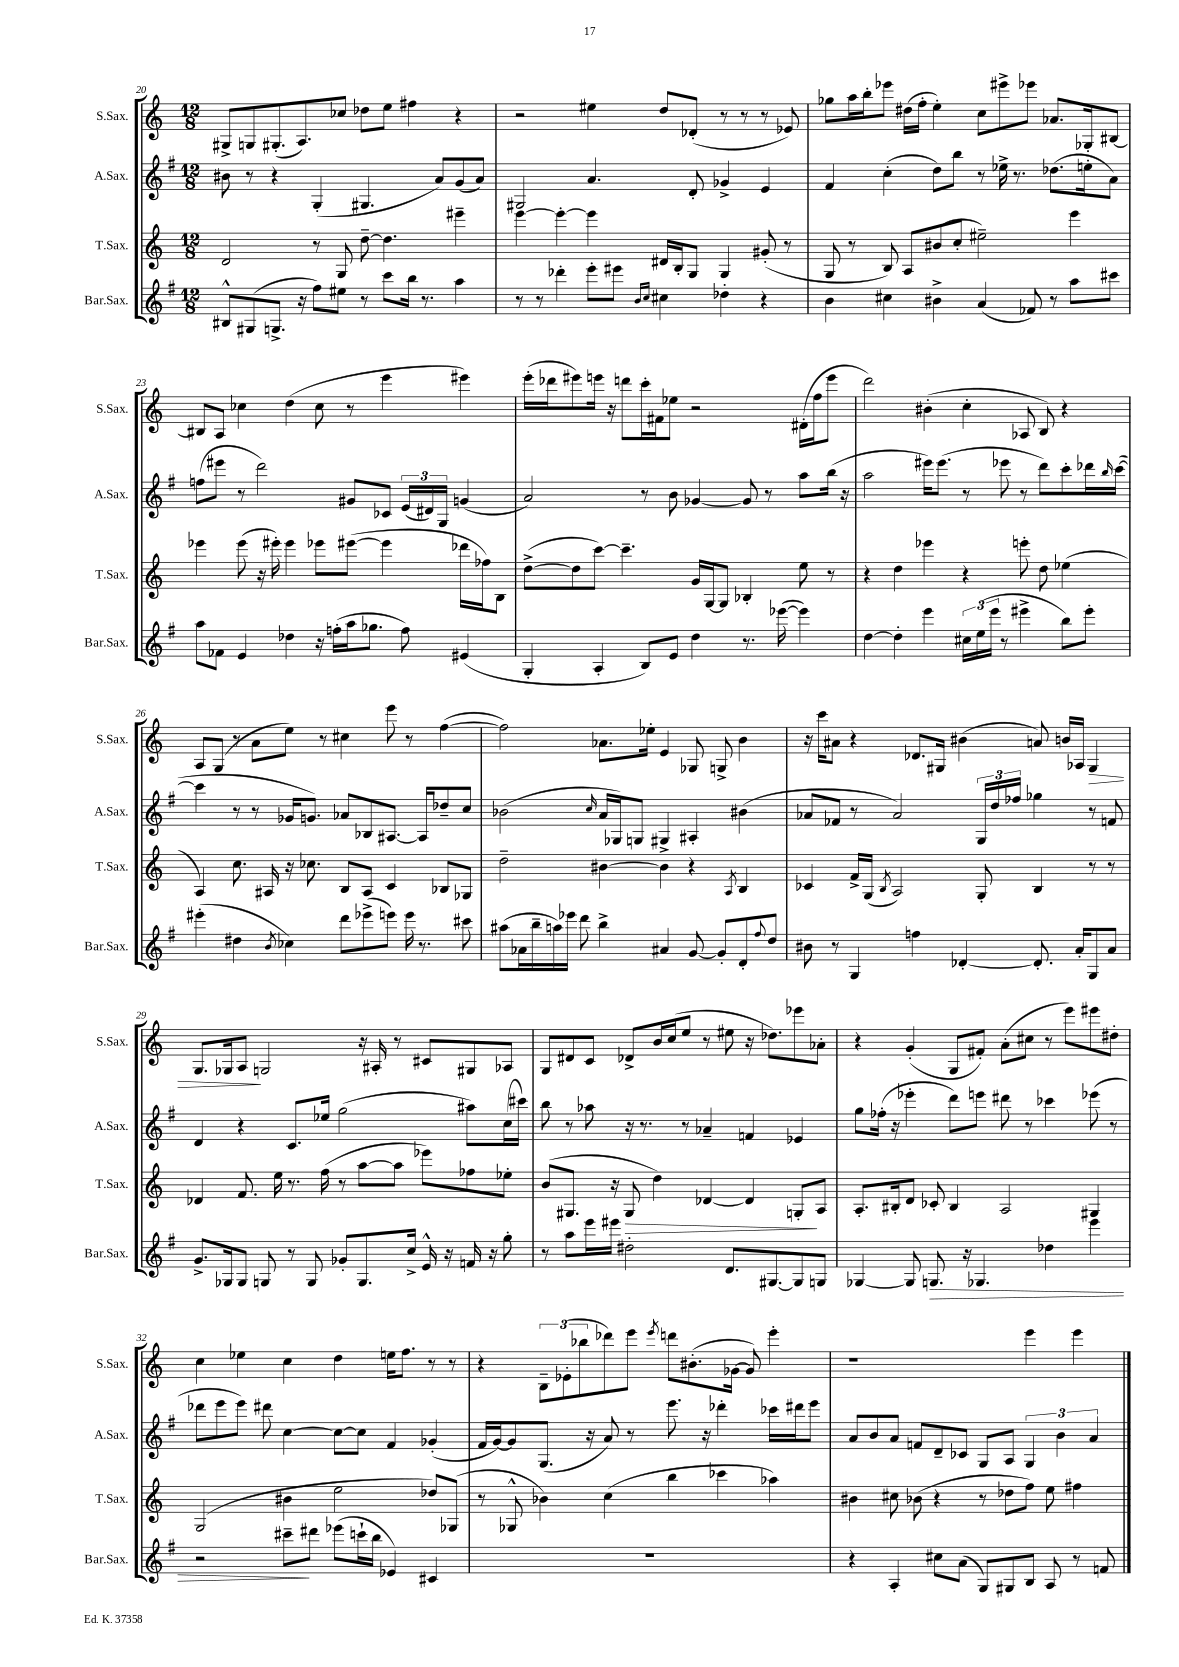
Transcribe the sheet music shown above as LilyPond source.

<<
\new StaffGroup <<
\new Staff = "s0" \with { instrumentName = "S.Sax." shortInstrumentName = "S.Sax." } {
    \clef treble \key c \major \numericTimeSignature \time 12/8
    gis8-> g8 gis8.-.( a8.) ces''8 des''8 e''8 fis''4 r4 |
    r2 eis''4 d''8 des'8-.( r8 r8 r8 ees'8) |
    ges''8 a''16 b''16-. ees'''8 dis''16( f''16-. e''4-.) c''8 eis'''8-> ees'''8 aes'8. ges16-. bis8~ |
    bis8 a8 ces''4 d''4( ces''8 r8 e'''4 eis'''4) |
    e'''16-.( des'''16 eis'''8) e'''16 r16 d'''8 c'''16-. fis'16 ees''8 r2 dis'16-.( f''16 e'''8 |
    d'''2) bis'4-.( c''4-. aes8 b8) r4 |
    a8 g8( r8 a'8 e''8) r8 cis''4 e'''8 r8 f''4~( |
    f''2) aes'8. ees''16-. e'4 ges8 g8-> b'4 |
    r16 c'''16 ais'8 r4 des'8. gis16 bis'4( a'8) b'16 aes16 gis4\> |
    g8. ges16 a8\! g2 r16 ais16-. r8 cis'8 gis8 aes8 |
    g8 dis'8 c'8 des'8-> b'16 c''16( e''8 r8 eis''8 r16 des''8.) ees'''8 aes'8-. |
    r4 g'4-.( g8 fis'8-.) a'8-.( cis''8 r8 e'''8) eis'''8 dis''8-. |
    c''4 ees''4 c''4 d''4 e''16 f''8. r8 r8 |
    r4 \tuplet 3/2 { b8-- ees'8-.( bes''8 } des'''8) e'''8 \acciaccatura { e'''8 } d'''8 bis'8.-.( ges'16~ ges'8) e'''4-. |
    r1 e'''4 e'''4 \bar "|." |
}
\new Staff = "s1" \with { instrumentName = "A.Sax." shortInstrumentName = "A.Sax." } {
    \clef treble \key g \major \numericTimeSignature \time 12/8
    bis'8 r8 r4 g4-.( gis4. a'8) g'8( a'8) |
    gis2 a'4. d'8-. ges'4-> e'4 |
    fis'4 c''4-.( d''8) b''8 r8 ees''16-> r8. des''8.( e''16-. a'8) |
    f''8( eis'''8 r8 d'''2) gis'8 ces'8 \tuplet 3/2 { e'16( dis'16) g16 } g'4( |
    a'2) r8 b'8 ges'4~ ges'8 r8 a''8 b''16( r16 |
    a''2 eis'''16) eis'''8.( r8 ees'''8 r8 d'''8) c'''8-. des'''16 \grace { b''16 } c'''16~( |
    c'''4 r8 r8 ges'16 g'8.) aes'8 bes8 ais8.~ ais16 des''8-- c''8 |
    bes'2( \grace { c''16 } a'16 ges16) g8 gis4-> ais4-. bis'4( |
    aes'8 fes'8 r8 aes'2) \tuplet 3/2 { g16 d''16 fes''16 } ges''4 r8 f'8 |
    d'4 r4 c'8. ees''16 g''2( ais''8) c''16( cis'''16) |
    b''8 r8 aes''8 r16 r8. r8 aes'4-- f'4 ees'4 |
    g''8 fes''16-.( r16 ees'''4-. d'''8) e'''8 dis'''8 r8 ces'''4 ees'''8( r8 |
    des'''8 e'''8 e'''8) dis'''8 c''4~ c''8~ c''8 fis'4 ges'4-.( |
    fis'16 g'16~) g'8 g8.( r16 a'8) r8 e'''8. r16 des'''4-. ces'''16 dis'''16 e'''8 |
    a'8 b'8 a'8 f'8 d'8-- ces'8 g8 a8 \tuplet 3/2 { g4 b'4 a'4 } \bar "|." |
}
\new Staff = "s2" \with { instrumentName = "T.Sax." shortInstrumentName = "T.Sax." } {
    \clef treble \key c \major \numericTimeSignature \time 12/8
    d'2 r8 g8 d''8~-- d''4. eis'''4-- |
    e'''4~ e'''4~-. e'''4 dis'16 b16-. g8 g4 gis'8-.( r8 |
    g8 r8 b8) a8 bis'8( c''8-. eis''2--) e'''4 |
    ees'''4 ees'''8( r16 eis'''16-.) eis'''4 ees'''8 eis'''8~( eis'''4 des'''16 fes''16) b8 |
    d''8~->( d''8 c'''8~) c'''4.-- g'16 g16~ g8 bes4-. e''8 r8 |
    r4 d''4 ees'''4 r4 e'''8-. d''8 ees''4( |
    a4) c''8. ais16 r16 ces''8. b8 ais8 c'4 bes8 ges8 |
    d''2-- bis'4~ bis'4 r4 \acciaccatura { a8 } b4 |
    ces'4 f'16-> g16( \acciaccatura { b8 } a2) g8-. b4 r8 r8 |
    des'4 f'8. e''16 r8. f''16( r8 a''8~ a''8 ees'''8) fes''8 ees''8-. |
    b'8( gis8. r16 gis8\> d''4) des'4~ des'4 g8-.\! a8 |
    a8.-. bis16-. d'8 ces'8-. bis4 a2 gis4 |
    g2( bis'4 e''2 des''8) ges8( |
    r8 ges8-^ bes'4) c''4( b''4 ces'''4 aes''4) |
    bis'4 cis''8 bes'8( r4 r8 des''8 f''8) e''8 fis''4 \bar "|." |
}
\new Staff = "s3" \with { instrumentName = "Bar.Sax." shortInstrumentName = "Bar.Sax." } {
    \clef treble \key g \major \numericTimeSignature \time 12/8
    bis8-^ gis8( g8.-> r16 fis''8) eis''8 r8 c'''8 b''16 r8. a''4 |
    r8 r8 des'''4-. e'''8-. eis'''8 \grace { b'16 c''16 } cis''4 des''4-. r4 |
    b'4 cis''4 bis'4-> a'4( fes'8) r8 a''8 cis'''8 |
    a''8 fes'8 e'4 des''4 r16 f''16-.( a''16 ges''8. f''8) eis'4( |
    g4-. a4-. b8) e'8 d''4 r8. ees'''16~( ees'''4) |
    d''4~ d''4-. e'''4 \tuplet 3/2 { cis''16 e''16( e'''16 } r8 eis'''4-> b''8) eis'''8-. |
    eis'''4-.( dis''4 \acciaccatura { b'8 } ces''4) d'''8 ees'''8->( e'''8) e'''16 r8. cis'''8 |
    ais''8( aes'16 b''16-- a''16) ees'''16 d'''8 b''4-> ais'4 g'8~ g'8-. d'8-. \appoggiatura { fis''8 } d''8 |
    bis'8 r8 g4 f''4 des'4~-. des'8.-. a'16-. g8 a'8 |
    g'8.-> ges16 ges8 g8 r8 g8 ges'8-. g8. c''16-> e'16-^ r16 f'16 r16 g''8-. |
    r8 a''8 e'''16 eis'''16 dis''2-. d'8. gis8.~ gis8 g8 |
    ges4~ ges8 g8.\> r16 ges4. des''4 e'''4 |
    r2 cis'''8--\! dis'''8 ees'''8( c'''16-! b''16 ees'4) cis'4 |
    R1. |
    r4 a4-. cis''8 a'8( g8) gis8 b8 a8 r8 f'8 \bar "|." |
}
>>
>>
\layout { \context { \Score currentBarNumber = #20 } }
